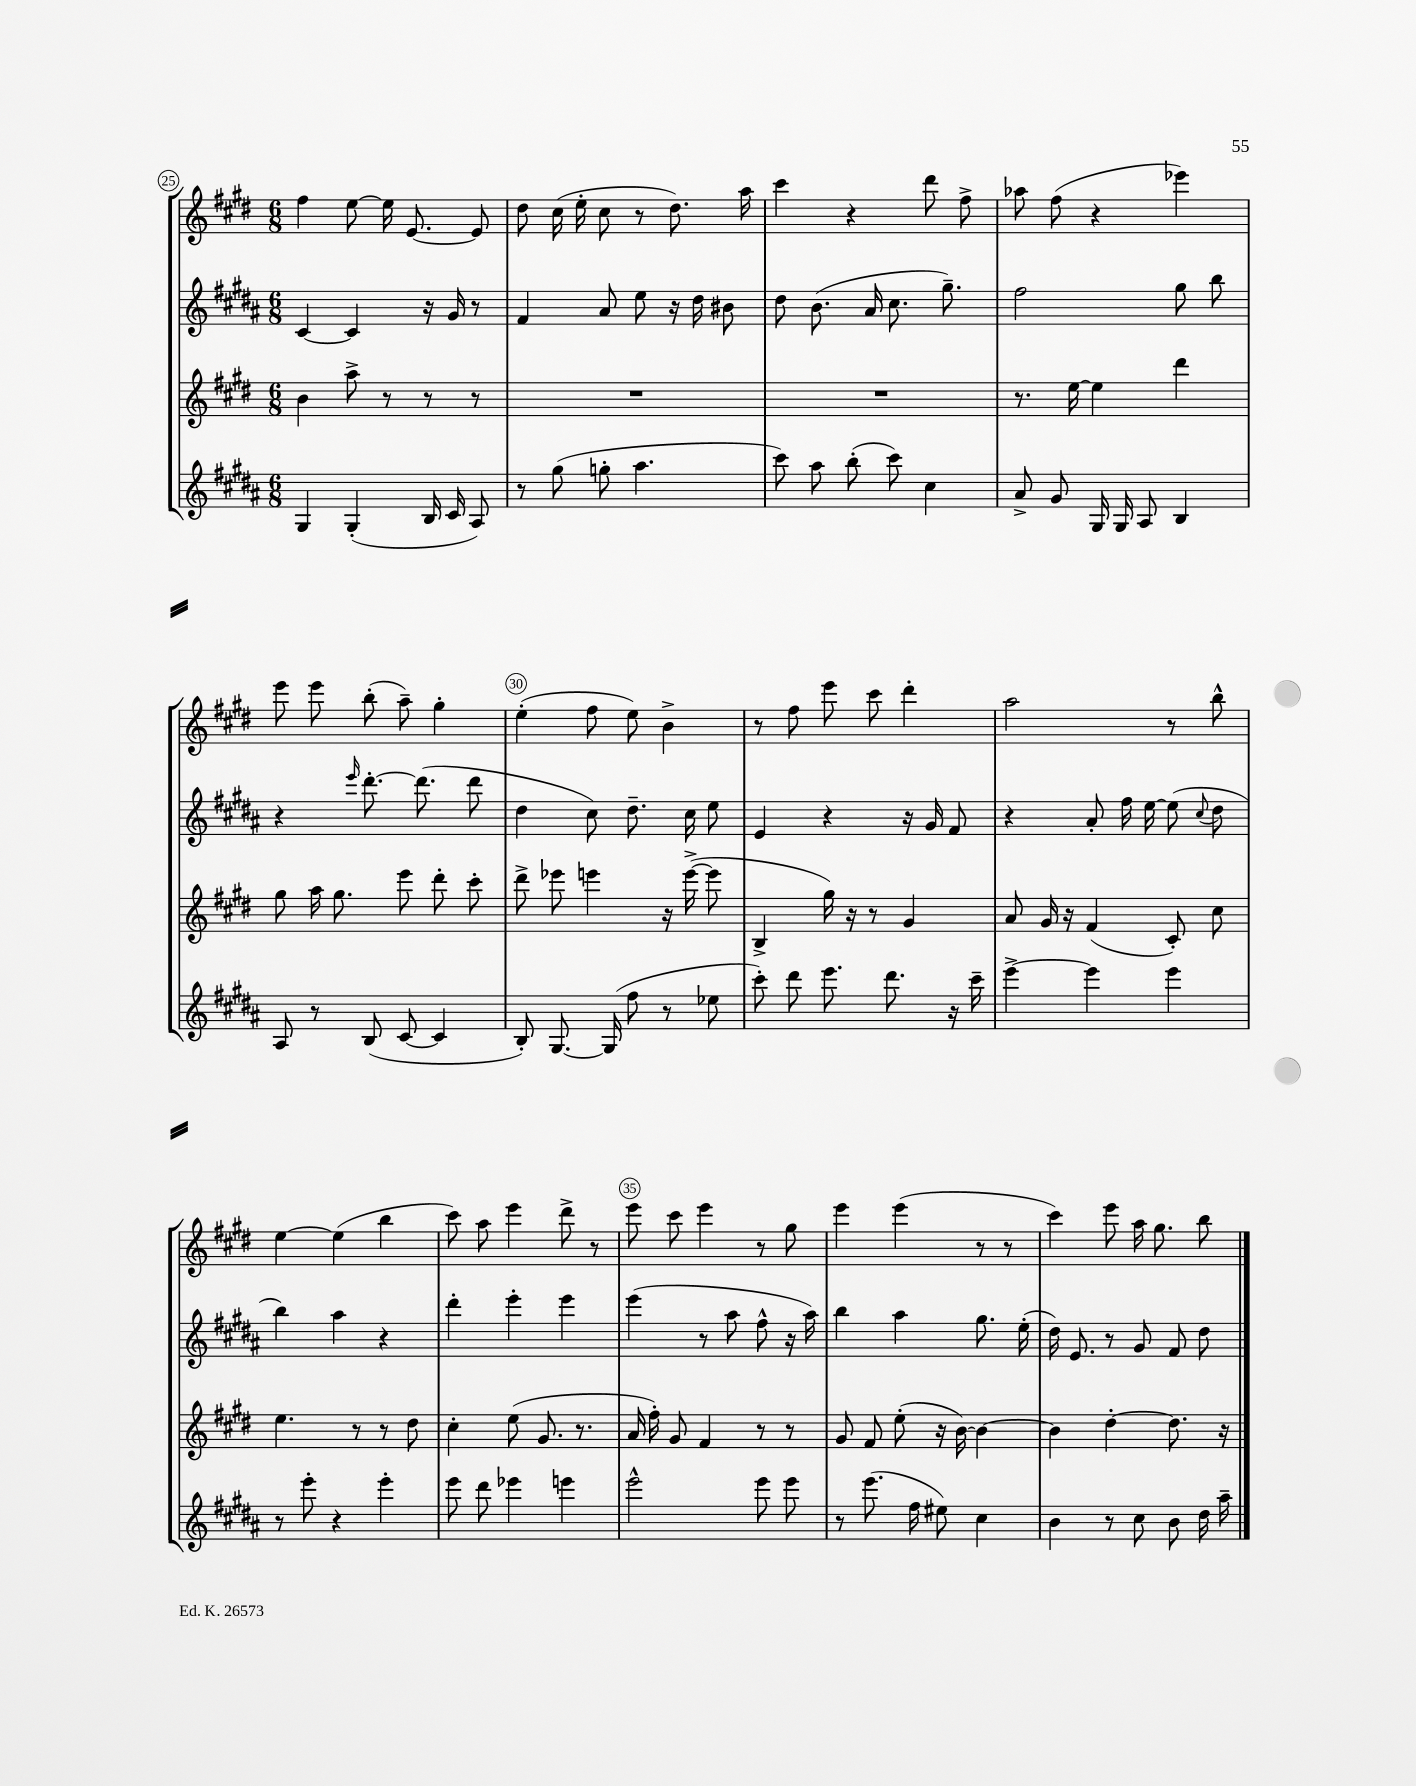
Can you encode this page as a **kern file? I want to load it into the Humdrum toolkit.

**kern	**kern	**kern	**kern
*staff4	*staff3	*staff2	*staff1
*clefG2	*clefG2	*clefG2	*clefG2
*k[f#c#g#d#a#]	*k[f#c#g#d#]	*k[f#c#g#d#a#]	*k[f#c#g#d#]
*M6/8	*M6/8	*M6/8	*M6/8
4G#	4b	[4c#	4ff#
(4G#'	8aa^	4c#]	[8ee
.	8r	.	16ee]
.	.	.	[8.e
16B	8r	16r	.
16c#	.	16g#	.
8A#)	8r	8r	8e]
=	=	=	=
8r	2.r	4f#	8dd#
(8gg#	.	.	(16cc#
.	.	.	16ee'
8gg'	.	8a#	8cc#
4.aa#	.	8ee	8r
.	.	16r	8.dd#)
.	.	16dd#	.
.	.	8b#	.
.	.	.	16aa
=	=	=	=
8ccc#)	2.r	8dd#	4ccc#
8aa#	.	(8.b	.
(8bb'	.	.	4r
.	.	16a#	.
8ccc#)	.	8.cc#	.
4cc#	.	.	8ddd#
.	.	8.gg#~)	.
.	.	.	8ff#^
=	=	=	=
8a#^	8.r	2ff#	8aa-
8g#	.	.	(8ff#
.	[16ee	.	.
16G#	4ee]	.	4r
16G#	.	.	.
8A#	.	.	.
4B	4ddd#	8gg#	4eee-)
.	.	8bb	.
=	=	=	=
8A#	8gg#	4r	8eee
8r	16aa	.	8eee
.	8.gg#	.	.
.	.	16qqeee	.
(8B	.	[8.ddd#'	(8bb'
[8c#	8eee	.	8aa~)
.	.	(8.ddd#]	.
4c#]	8ddd#'	.	4gg#'
.	8ccc#'	8ddd#	.
=	=	=	=
8B')	8ddd#^	4dd#	(4ee'
[8.G#	8eee-	.	.
.	4eee	8cc#)	8ff#
(16G#]	.	.	.
8ff#	.	8.dd#~	8ee)
8r	16r	.	4b^
.	([16eee^	16cc#	.
8ee-	8eee]	8ee	.
=	=	=	=
8ccc#')	4B^	4e	8r
8ddd#	.	.	8ff#
8.eee	16gg#)	4r	8eee
.	16r	.	.
.	8r	.	8ccc#
8.ddd#	.	.	.
.	4g#	16r	4ddd#'
.	.	16g#	.
16r	.	8f#	.
16ccc#~	.	.	.
=	=	=	=
[4eee^	8a	4r	2aa
.	16g#	.	.
.	16r	.	.
4eee]	(4f#	8a#'	.
.	.	16ff#	.
.	.	[16ee	.
4eee	8c#')	(8ee]	8r
.	.	8qqcc#	.
.	8cc#	8dd#	8bb^^
=	=	=	=
8r	4.ee	4bb)	[4ee
8eee'	.	.	.
4r	.	4aa#	(4ee]
.	8r	.	.
4eee'	8r	4r	4bb
.	8dd#	.	.
=	=	=	=
8eee	4cc#'	4ddd#'	8ccc#)
8ddd#	.	.	8aa
4eee-	(8ee	4eee'	4eee
.	8.g#	.	.
4eee	.	4eee	8ddd#^
.	8.r	.	.
.	.	.	8r
=	=	=	=
2eee^^	16a	(4eee	8eee
.	16ff#')	.	.
.	8g#	.	8ccc#
.	4f#	8r	4eee
.	.	8aa#	.
8eee	8r	8ff#^^	8r
8eee	8r	16r	8gg#
.	.	16aa#)	.
=	=	=	=
8r	8g#	4bb	4eee
(8.eee	8f#	.	.
.	(8ee'	4aa#	(4eee
16ff#	.	.	.
8ee#)	16r	.	.
.	[16b)	.	.
4cc#	4b_	8.gg#	8r
.	.	.	8r
.	.	(16ee'	.
=	=	=	=
4b	4b]	16dd#)	4ccc#)
.	.	8.e	.
8r	[4dd#'	8r	8eee
8cc#	.	8g#	16aa
.	.	.	8.gg#
8b	8.dd#]	8f#	.
16dd#	.	8dd#	8bb
16aa#~	16r	.	.
==	==	==	==
*-	*-	*-	*-
